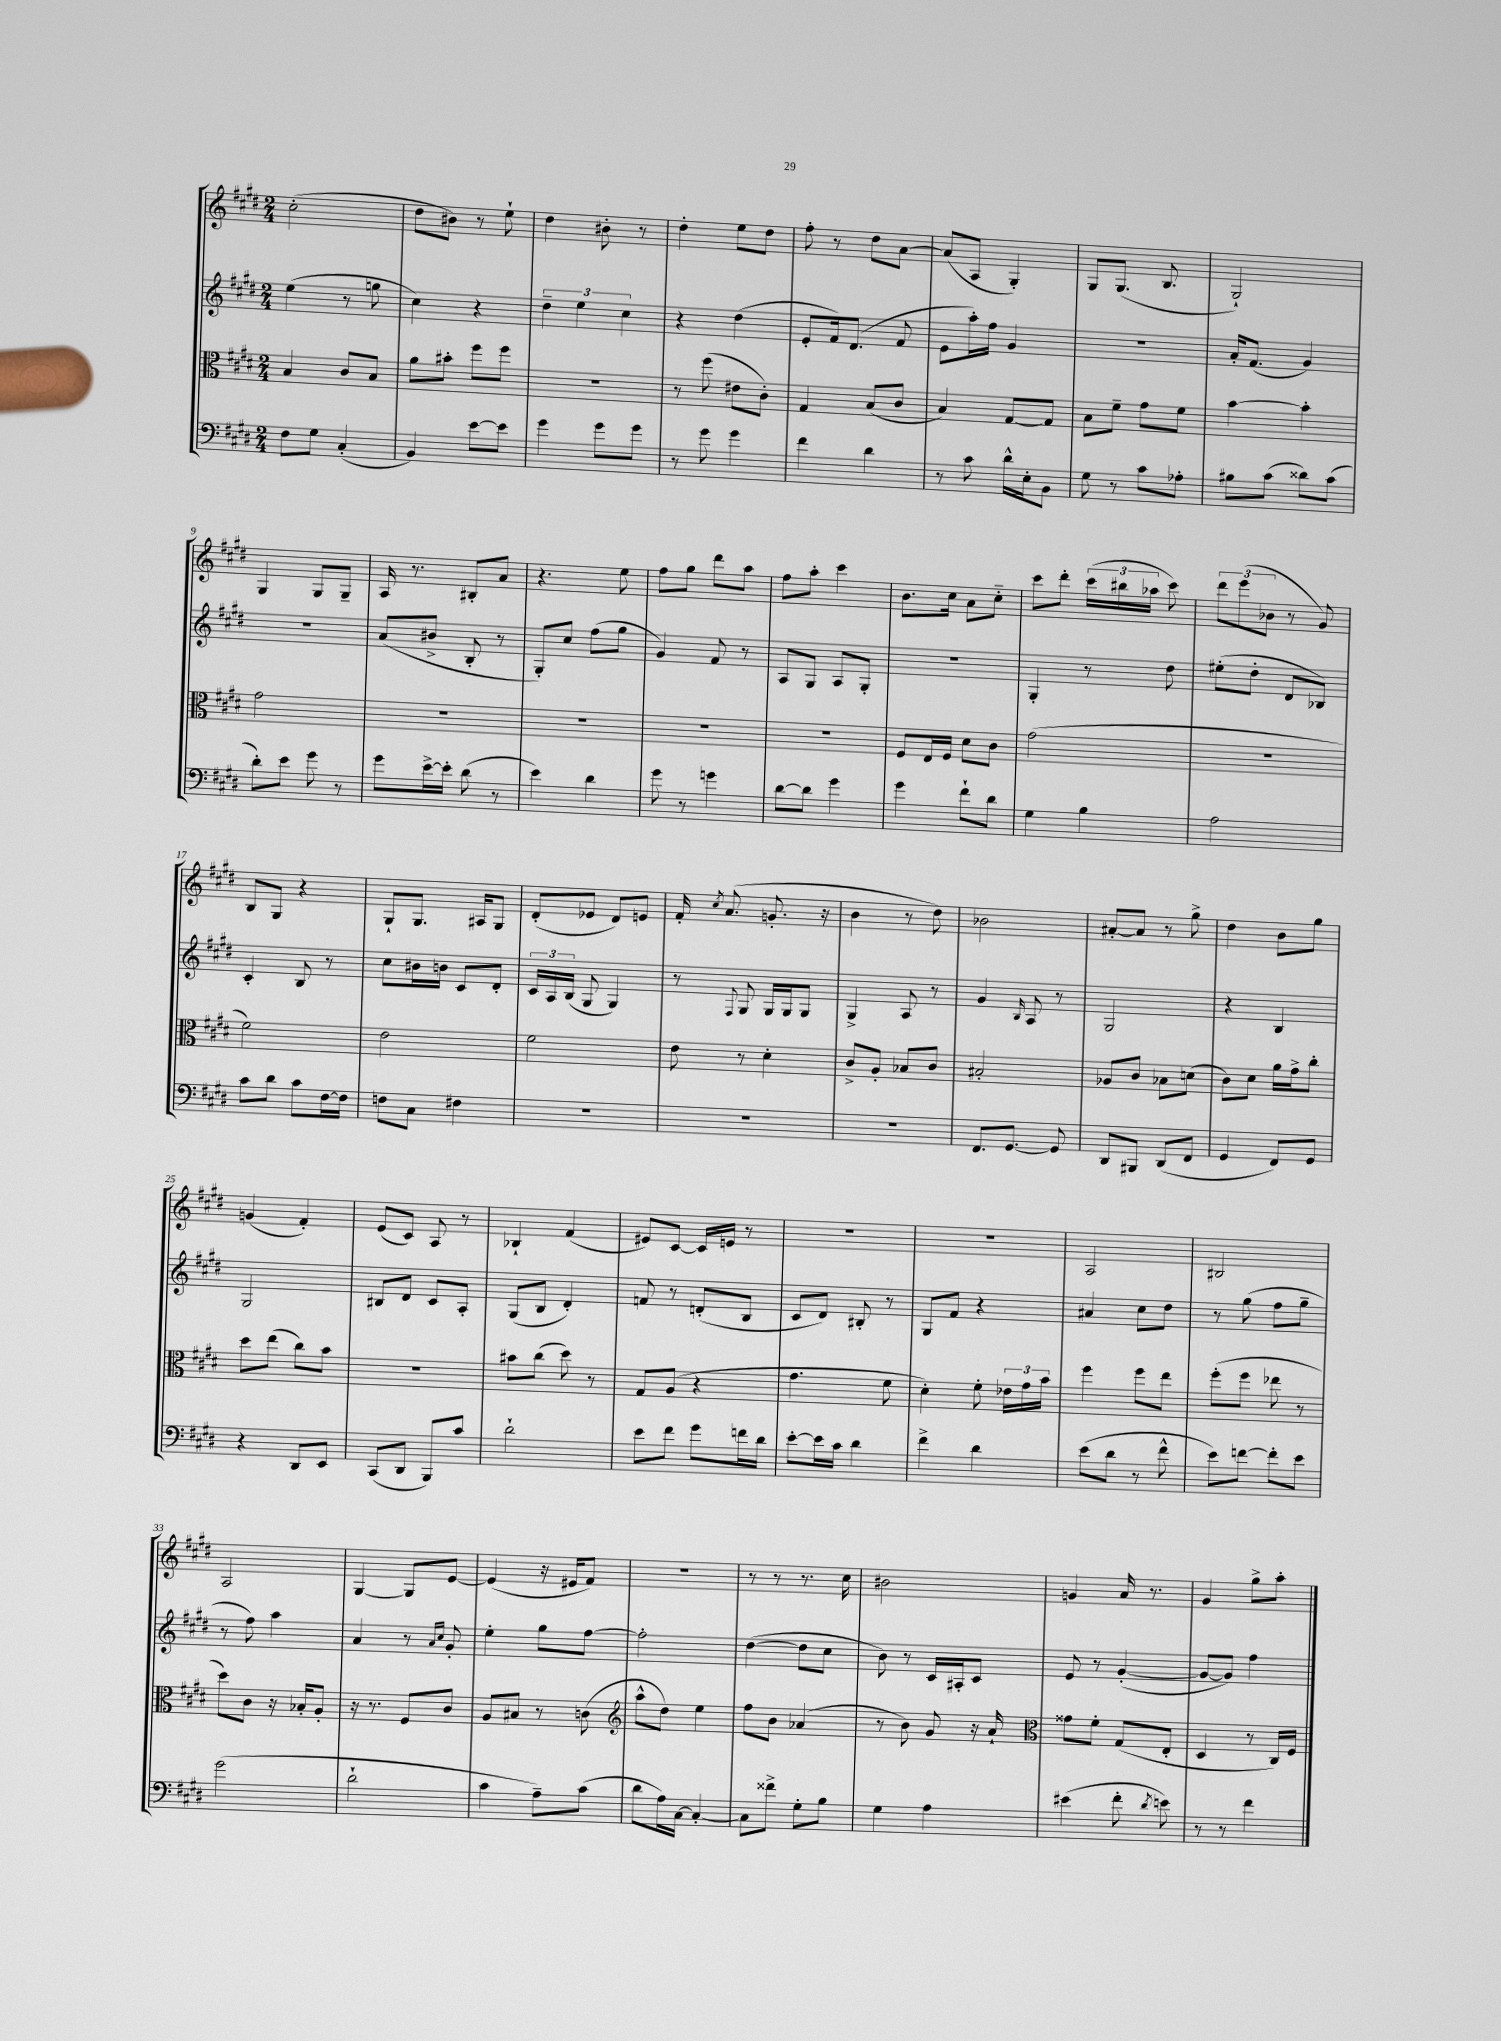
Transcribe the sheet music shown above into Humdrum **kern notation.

**kern	**kern	**kern	**kern
*staff4	*staff3	*staff2	*staff1
*clefF4	*clefC3	*clefG2	*clefG2
*k[f#c#g#d#]	*k[f#c#g#d#]	*k[f#c#g#d#]	*k[f#c#g#d#]
*M2/4	*M2/4	*M2/4	*M2/4
8F#\L	4B/	(4ee\	(2cc#'\
8G#\J	.	.	.
(4C#'/	8c#/L	8r	.
.	8B/J	8gg\	.
=	=	=	=
4BB/)	8a\L	4cc#\)	8dd#\L
.	8b#'\J	.	8b#\J)
[8e\L	8ff#\L	4r	8r
8e\]J	8ff#\J	.	8ee`\
=	=	=	=
4g#\	2r	6dd#~\	4dd#\
.	.	6ee\	.
8g#\L	.	.	8b#'\
.	.	6cc#\	.
8g#\J	.	.	8r
=	=	=	=
8r	8r	4r	4dd#'\
8g#\	(8ff#\	.	.
4g#\	8e#\L	(4dd#\	8ee\L
.	8c#'\J)	.	8dd#\J
=	=	=	=
4f#\	4G#/	8e'/L	8ff#'\
.	.	16f#/k)	8r
.	.	(8.d#/J	.
4d#\	(8B/L	.	8dd#\L
.	8c#/J	8f#/	[8a\J
=	=	=	=
8r	4B/)	8e\L	(8a/]L
8c#\	.	16aa'\L)	8A/J
.	.	16ff#\JJ	.
16d#^^\LL	[8G#/L	4g#/	4G#'/)
16E'\J	.	.	.
8BB\J	8G#/]J	.	.
=	=	=	=
8G#\	8B\L	2r	8G#/L
8r	8f#~\J	.	(8.G#/J
8c#\L	8g#\L	.	.
.	.	.	8.B/
8A-'\J	8f#\J	.	.
=	=	=	=
8B#\L	[4b\	16a'/LK	2G#`/)
.	.	(8.f#/J	.
(8c#\J	.	.	.
8d##\L)	4b'\]	4g#/)	.
(8c#\J	.	.	.
=	=	=	=
8d#'\L)	2g#\	2r	4G#/
8e\J	.	.	.
8g#\	.	.	8G#/L
8r	.	.	8G#~/J
=	=	=	=
8g#\L	2r	(8a/L	16A/
.	.	.	8.r
[16e^\L	.	8b#^/J	.
16e'\]JJ	.	.	.
(8d#\	.	8B'/	8B#'/L
8r	.	8r	8a/J
=	=	=	=
4e\)	2r	8G#'/L)	4.r
.	.	8cc#/J	.
4d#\	.	(8ff#\L	.
.	.	8gg#\J	8ee\
=	=	=	=
8g#\	2r	4g#/)	8ff#\L
8r	.	.	8gg#\J
4g\	.	8f#/	8ddd#\L
.	.	8r	8aa\J
=	=	=	=
[8d#\L	2r	8A/L	8ff#\L
8d#\]J	.	8G#/J	8aa'\J
4g#\	.	8A/L	4ccc#\
.	.	8G#'/J	.
=	=	=	=
4g#\	8F#/L	2r	8.b\L
.	16E/L	.	.
.	16F#/JJ	.	16cc#\Jk
8f#`\L	8d#\L	.	8a\L
8d#\J	8c#\J	.	8cc#'~\J
=	=	=	=
4G#\	(2g#\	4G#'/	8ccc#\L
.	.	.	8ddd#'\J
4B\	.	8r	(24ccc#\LL
.	.	.	24bb#\
.	.	.	24aa-\JJ
.	.	8dd#\	8ccc#\)
=	=	=	=
2A\	2r	(8ee#'\L	12ddd#\L
.	.	.	(12eee\
.	.	8dd#'\J	.
.	.	.	12b-\J
.	.	8d#/L	8r
.	.	8B-/J)	8g#/)
=	=	=	=
8c#\L	2f#\)	4c#'/	8B/L
8d#\J	.	.	8G#/J
8c#\L	.	8B/	4r
[16F#\L	.	8r	.
16F#\]JJ	.	.	.
=	=	=	=
8F\L	2e\	8cc#\L	8G#`/L
8C#\J	.	16b#\L	8.G#/J
.	.	16b\JJ	.
4F#\	.	8c#/L	.
.	.	.	16A#/LK
.	.	8d#'/J	8G#/J
=	=	=	=
2r	2f#\	24c#/LL	(8d#'/L
.	.	24A/	.
.	.	(24B/JJ	.
.	.	8G#/	8e-/J
.	.	4G#/)	8d#/L)
.	.	.	8e/J
=	=	=	=
2r	8e\	8r	16f#'/
.	.	.	8qcc#/
.	.	.	(8.a/
.	.	8qqF#/	.
.	8r	8G#/	.
.	4d#'\	16G#/LL	8.g'/
.	.	16G#/J	.
.	.	8G#/J	.
.	.	.	16r
=	=	=	=
2r	8c#^/L	4G#^/	4b\
.	8A'/J	.	.
.	8B-/L	8A/	8r
.	8c#/J	8r	8dd#\)
=	=	=	=
8.FF#/L	2B#'/	4g#/	2b-\
[8.GG#/J	.	.	.
.	.	16qqB/	.
.	.	8A/	.
8GG#/]	.	8r	.
=	=	=	=
8DD#/L	8A-/L	2G#/	[8a#'/L
8BBB#/J	8c#/J	.	8a#/]J
(8DD#/L	8B-\L	.	8r
8FF#/J	(8d\J	.	8gg#^\
=	=	=	=
4GG#/	8c#\L)	4r	4dd#\
.	8d#\J	.	.
8FF#/L)	16a\LL	4B/	8b\L
.	16g#^\J	.	.
8GG#/J	8cc#'\J	.	8gg#\J
=	=	=	=
4r	8dd#\L	2G#/	(4g/
.	(8ee\J	.	.
8DD#/L	8cc#\L)	.	4f#'/)
8EE/J	8b\J	.	.
=	=	=	=
(8CC#/L	2r	8B#/L	(8e/L
8DD#/J	.	8d#/J	8c#/J)
8BBB/L)	.	8c#/L	8A/
8c#/J	.	8A'/J	8r
=	=	=	=
2d#`\	8b#\L	(8G#/L	4B-`/
.	(8cc#\J	8B/J	.
.	8dd#\)	4d#'/)	(4f#/
.	8r	.	.
=	=	=	=
8e\L	8G#/L	8f/	8e#/L)
8f#\J	(8A/J	8r	[8c#/J
8g#\L	4r	(8d'/L	16c#/]LL
.	.	.	16e/JJ
16f\L	.	8B/J	8r
16d#\JJ	.	.	.
=	=	=	=
[8e'\L	4.g#\	8c#/L	2r
16e\]L	.	8d#/J)	.
16c#\JJ	.	.	.
4d#\	.	8B#'/	.
.	8f#\	8r	.
=	=	=	=
4f#^\	4d#'\)	8G#/L	2r
.	.	8f#/J	.
4d#\	8f#'\	4r	.
.	24e-\LL	.	.
.	24g#\	.	.
.	24b\JJ	.	.
=	=	=	=
(8e\L	4ff#\	4a#/	2A/
8d#\J	.	.	.
8r	8ff#\L	8cc#\L	.
8f#^^\	8ee\J	8dd#\J	.
=	=	=	=
8e\L)	(8ff#'\L	8r	2B#/
[8f\J	8ff#\J	(8gg#\	.
8f'\]L	8ee-\	8ff#\L	.
8e\J	8r	8gg#~\J	.
=	=	=	=
(2g#\	8dd#\L)	8r	2A/
.	8c#\J	8ff#\)	.
.	16r	4aa\	.
.	16B-'/LK	.	.
.	8A'/J	.	.
=	=	=	=
2d#`\	16r	4a/	[4G#/
.	8.r	.	.
.	8F#/L	8r	8G#/]L
.	.	16qqa/LL	.
.	.	16qqcc#/JJ	.
.	8c#/J	8g#'/	[8e/J
=	=	=	=
4c#\	8A/L	4ee'\	(4e/]
.	8B#/J	.	.
8A~\L)	8r	8gg#\L	16r
.	.	.	16e#/LK
(8c#\J	(8c\	[8ff#\J	8f#/J)
=	=	=	=
*	*clefG2	*	*
8d#\L	8aa^^\L	2ff#'\]	2r
16A\L)	8dd#\J)	.	.
[16C#\JJ	.	.	.
4C#'/_	4ee\	.	.
=	=	=	=
8C#\]L	8ff#\L	([4dd#\	8r
8f##^\J	8b\J	.	8r
8G#'\L	(4a-/	8dd#\]L	8.r
8B\J	.	8cc#\J	.
.	.	.	16cc#\
=	=	=	=
4G#\	8r	8b\)	2b#\
.	8b\)	8r	.
4A\	8g#/	16c#/LL	.
.	.	16A#'/J	.
.	16r	8c#/J	.
.	16a`/	.	.
=	=	=	=
*	*clefC3	*	*
(4e#\	8g##\L	8e/	4g/
.	8f#'\J	8r	.
8f#'\	(8G#/L	([4g#'/	16a/
.	.	.	8.r
8qd#/	.	.	.
8e\)	8E'/J	.	.
=	=	=	=
8r	4D#/	8g#/_L	4g#/
8r	.	8g#/]J)	.
4f#\	8r	4ff#\	8gg#^\L
.	16C#/LL)	.	8aa'\J
.	16F#/JJ	.	.
==	==	==	==
*-	*-	*-	*-
